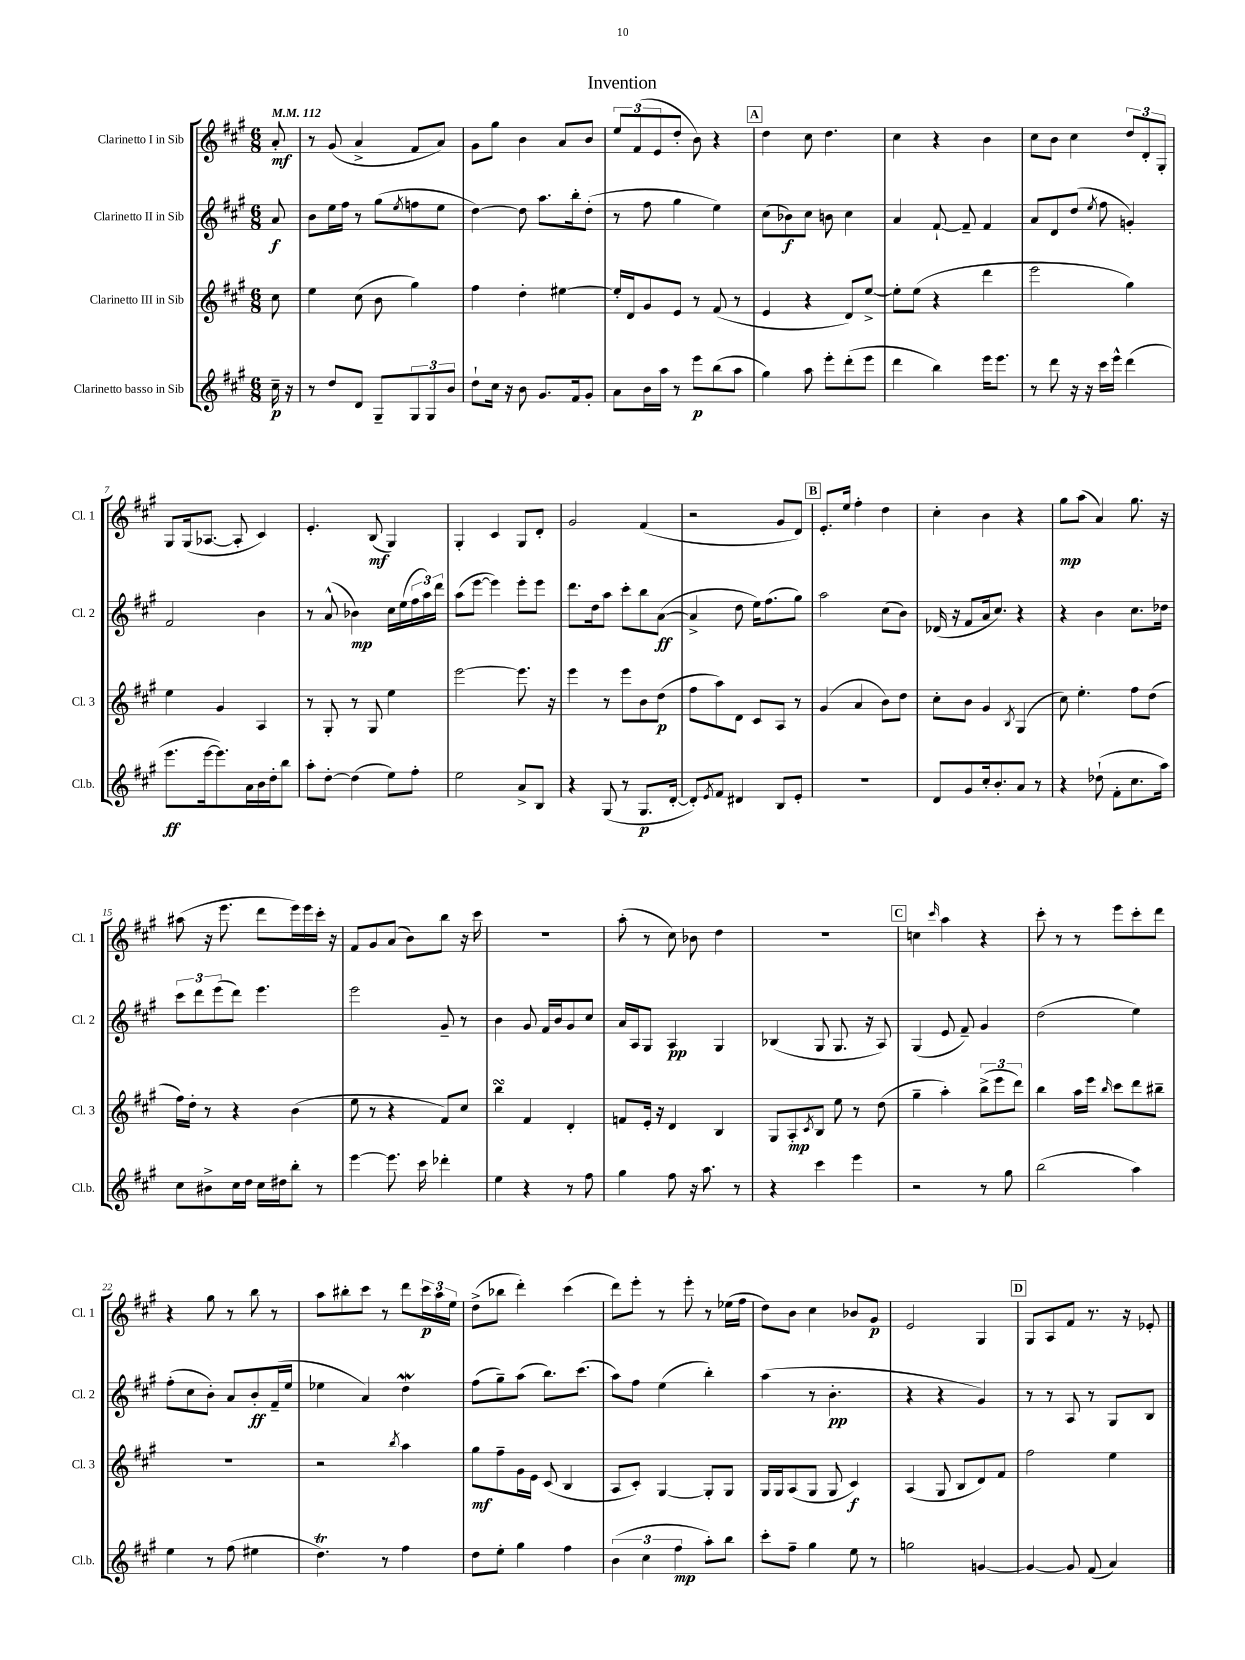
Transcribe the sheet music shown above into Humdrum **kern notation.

**kern	**kern	**kern	**kern
*staff4	*staff3	*staff2	*staff1
*clefG2	*clefG2	*clefG2	*clefG2
*k[f#c#g#]	*k[f#c#g#]	*k[f#c#g#]	*k[f#c#g#]
*M6/8	*M6/8	*M6/8	*M6/8
*MM112	*MM112	*MM112	*MM112
16cc#~	8cc#	8a	8a'
16r	.	.	.
=	=	=	=
8r	4ee	8b	8r
8dd	.	16ee	(8g#
.	.	16ff#	.
8d	(8cc#	8r	4a^
8G#~	8b	(8gg#	.
.	.	8qee	.
12G#	4gg#)	8ff	8f#
12G#	.	.	.
.	.	8ee	8a)
12b	.	.	.
=	=	=	=
8dd`	4ff#	[4dd)	8g#
16cc#	.	.	8gg#
16r	.	.	.
8b	4dd'	8dd]	4b
8.g#	.	8.aa	.
.	[4ee#	.	8a
16f#	.	16bb'	.
8g#'	.	(8dd'	8b
=	=	=	=
8a	16ee#']	8r	12ee
.	16d	.	.
.	.	.	(12f#
16b	8g#	8ff#	.
.	.	.	12e
16aa	.	.	.
8r	8e	4gg#	8dd'
8eee	8r	.	8b)
(8bb	(8f#	4ee)	4r
8aa	8r	.	.
=	=	=	=
4gg#)	4e	(8cc#	4dd
.	.	8b-)	.
8aa	4r	8cc#	8cc#
8eee'	.	8b	4.dd
(8ddd'	8d)	4cc#	.
8eee	[8ee^	.	.
=	=	=	=
4ddd	8ee']	4a	4cc#
.	(8ee	.	.
4bb)	4r	[8f#`	4r
.	.	8f#~]	.
16eee	4ddd	4f#	4b
8.eee	.	.	.
=	=	=	=
8r	2eee	8a	8cc#
8ddd	.	8d	8b
16r	.	(8dd	4cc#
16r	.	.	.
.	.	8qee	.
16ccc#	.	8ff#	.
16eee^^	.	.	.
(4ddd	4gg#)	4g')	12dd
.	.	.	12d'
.	.	.	12G#'
=	=	=	=
8.eee	4ee	2f#	8G#
.	.	.	(16G#
[16eee	.	.	[8.A-
8.eee])	4g#	.	.
.	.	.	8A-']
16a	.	.	.
16b	4A	4b	4c#)
16dd'	.	.	.
8bb	.	.	.
=	=	=	=
8aa'	8r	8r	4.e'
[8dd'	8G#'	(8a^^	.
(4dd]	8r	4b-)	.
.	8G#	.	(8B
8ee)	4ee	16cc#	4G#)
.	.	(16ee	.
8ff#'	.	24ff#	.
.	.	24aa)	.
.	.	24ddd	.
=	=	=	=
2ee	[2eee	(8aa	4G#'
.	.	[8eee	.
.	.	4eee])	4c#
8a^	8.eee]	8eee'	8G#
8B	.	8eee	8d'
.	16r	.	.
=	=	=	=
4r	4eee	8.ddd	2g#
.	.	16dd	.
(8G#	8r	8aa	.
8r	8eee	8ccc#'	.
8.G#	8b	8bb	(4f#
.	(8dd	([8a	.
[16d'	.	.	.
=	=	=	=
8d'])	8ff#	4a^]	2r
8qe	.	.	.
8f#	8aa)	.	.
4d#	8d	8dd	.
.	8c#	16ee)	.
.	.	(8.ff#	.
8B	8A	.	8g#
8e'	8r	8gg#)	8d)
=	=	=	=
2.r	(4g#	2aa	8.e'
.	.	.	16ee
.	4a	.	4ff#'
.	8b)	(8cc#	4dd
.	8dd	8b)	.
=	=	=	=
8d	8cc#'	(16d-	4cc#'
.	.	16r	.
8g#	8b	8f#	.
16cc#'	4g#	16a	4b
8.b'	.	8.cc#)	.
.	8qB	.	.
8a	(4G#	4r	4r
8r	.	.	.
=	=	=	=
4r	8cc#)	4r	8gg#
.	4.ee'	.	(8aa
(8dd-`	.	4b	4a)
8f#'	.	.	.
8.cc#	8ff#	8.cc#	8.gg#
.	(8dd	.	.
16aa)	.	16dd-	16r
=	=	=	=
8cc#	16ff#)	12ccc#	(8aa#
.	16dd'	.	.
.	.	12ddd	.
8b#^	8r	.	16r
.	.	(12eee	.
.	.	.	8.eee
16cc#	4r	8ddd)	.
16dd	.	.	.
16cc#	.	4.eee	8ddd
16dd#	.	.	.
8bb'	(4b	.	16eee)
.	.	.	16eee
8r	.	.	16ccc#'
.	.	.	16r
=	=	=	=
[4eee	8ee	2eee	8f#
.	8r	.	8g#
8.eee]	4r	.	(8a
.	.	.	8b)
16ccc#	.	.	.
4ddd-'	8f#)	8g#~	8bb
.	8cc#	8r	16r
.	.	.	16ccc#
=	=	=	=
4ee	4bb	4b	2.r
4r	4f#	8g#	.
.	.	16f#	.
.	.	16b	.
8r	4d'	8g#	.
8ff#	.	8cc#	.
=	=	=	=
4gg#	8f	16a	(8aa'
.	.	16A	.
.	16e'	8G#	8r
.	16r	.	.
8ff#	4d	4A	8cc#)
16r	.	.	8b-
8.aa	.	.	.
.	4B	4G#	4dd
8r	.	.	.
=	=	=	=
4r	8G#	(4B-	2.r
.	8A'	.	.
.	8qc#	.	.
4ccc#	8B	8G#	.
.	8ee	8.G#	.
4eee	8r	.	.
.	.	16r	.
.	(8dd	8A)	.
=	=	=	=
2r	4gg#~	(4G#	4cc
.	.	.	16qqccc#
.	4aa')	8e	4aa
.	.	8f#~)	.
8r	(12bb^	4g#	4r
.	12eee	.	.
8gg#	.	.	.
.	12ddd)	.	.
=	=	=	=
(2bb	4bb	(2dd	8ccc#'
.	.	.	8r
.	16aa	.	8r
.	16eee	.	.
.	16qqbb	.	.
.	8ccc#	.	8eee
4aa)	8ddd	4ee)	8ccc#'
.	8bb#~	.	8ddd
=	=	=	=
4ee	2.r	(8ff#'	4r
.	.	8cc#	.
8r	.	8b')	8gg#
(8ff#	.	8a	8r
4ee#	.	8b'	8bb
.	.	(16f#~	8r
.	.	16ee	.
=	=	=	=
4.dd)	2r	4ee-	8aa
.	.	.	8bb#'
.	.	4a)	8ccc#
8r	.	.	8r
.	8qbb	.	.
4ff#	4aa	4dd	8ddd
.	.	.	24ccc#
.	.	.	24aa
.	.	.	24ee
=	=	=	=
8dd	8gg#	(8ff#	(8dd^
8ee'	8ff#~	8gg#~)	8bb-
4gg#	16g#	(8aa	4ddd')
.	16e	.	.
.	(8c#	8.bb)	.
4ff#	4B	.	(4ccc#
.	.	(8.ccc#	.
=	=	=	=
(6b	8A	8aa)	8ddd)
.	8c#')	8ff#	8eee'
6cc#	.	.	.
.	[4G#	(4ee	8r
6ff#	.	.	.
.	.	.	8eee'
8aa')	8G#']	4bb')	8r
8bb	8G#	.	(16ee-
.	.	.	16ff#
=	=	=	=
8ccc#'	16G#	(4aa	8dd)
.	16G#	.	.
8ff#~	(8A	.	8b
4gg#	8G#	8r	4cc#
.	8G#	4.b'	.
8ee	4c#)	.	8b-
8r	.	.	8g#
=	=	=	=
2gg	(4A	4r	2e
.	8G#	4r	.
.	8B	.	.
[4g	8d)	4g#)	4G#
.	8f#	.	.
=	=	=	=
4g_	2ff#	8r	8G#
.	.	8r	8A
8g]	.	8A	8f#
(8f#	.	8r	8.r
4a)	4ee	8G#	.
.	.	.	16r
.	.	8B	8e-'
==	==	==	==
*-	*-	*-	*-
